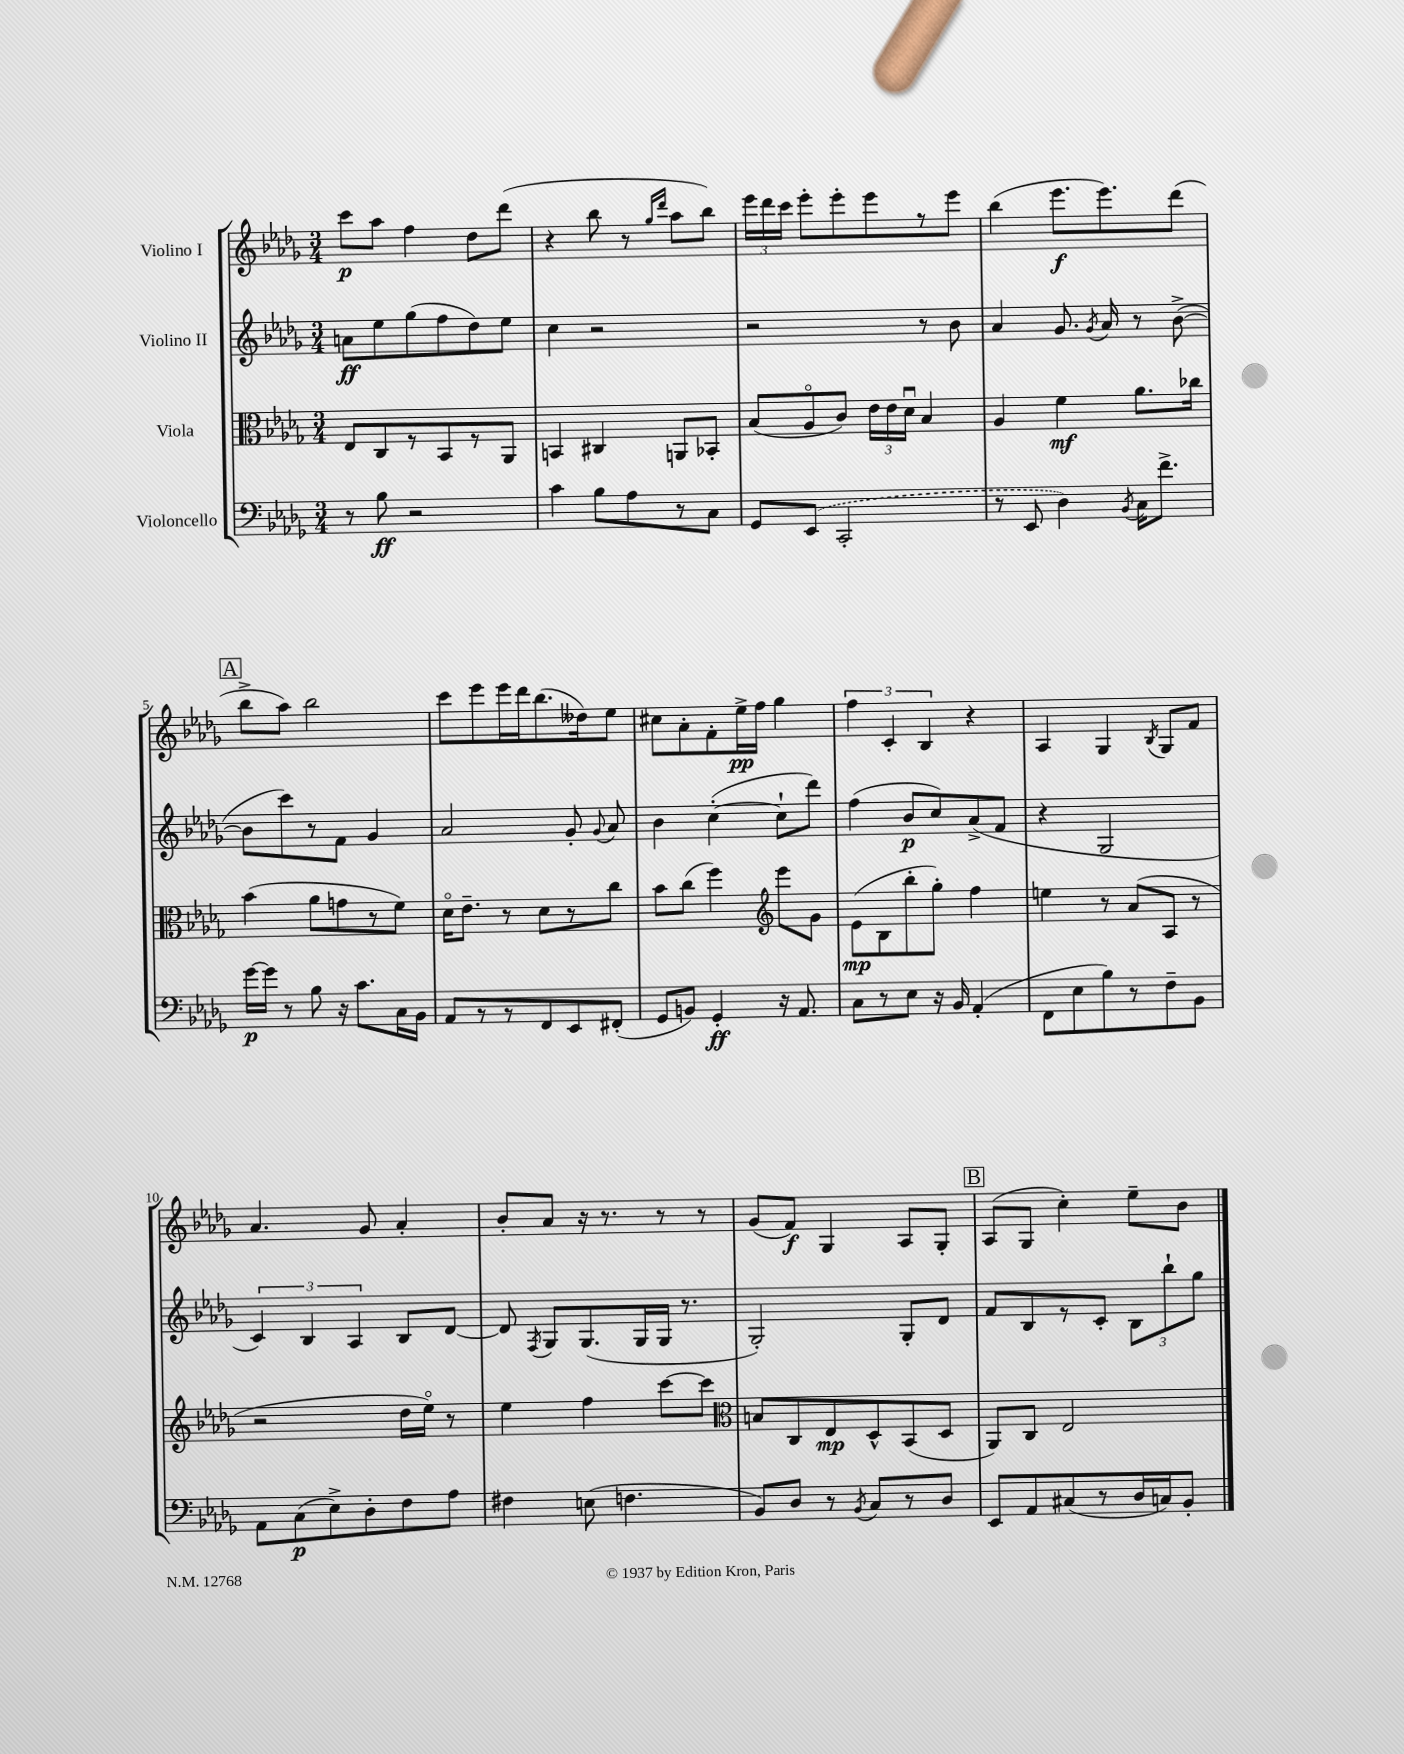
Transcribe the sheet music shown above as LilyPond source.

<<
\new StaffGroup <<
\new Staff = "s0" \with { instrumentName = "Violino I" } {
    \clef treble \key des \major \numericTimeSignature \time 3/4
    \autoBeamOff c'''8[\p aes''8] f''4 des''8[ des'''8]( |
    r4 bes''8 r8 \grace { ges''16[ des'''16] } aes''8[ bes''8]) |
    \tuplet 3/2 { ees'''16[ des'''16 c'''16] } ees'''8[-. ees'''8-. ees'''8 r8 ees'''8] |
    bes''4( ees'''8.[\f ees'''8.) des'''8]( |
    \mark \markup { \box "A" } bes''8[-> aes''8]) bes''2 |
    c'''8[ ees'''8 ees'''16 des'''16 bes''8.( deses''16) ees''8] |
    cis''8[ aes'8-. f'8-. ees''16->\pp f''16] ges''4 |
    \tuplet 3/2 { f''4 c'4-. bes4 } r4 |
    aes4 ges4 \acciaccatura { bes8 } ges8[ f'8] |
    aes'4. ges'8 aes'4-. |
    bes'8[-. aes'8] r16 r8. r8 r8 |
    ges'8[( f'8]\f) ges4 aes8[ ges8]-. |
    \mark \markup { \box "B" } aes8[( ges8] c''4-.) ees''8[-- bes'8] \bar "|." |
}
\new Staff = "s1" \with { instrumentName = "Violino II" } {
    \clef treble \key des \major \numericTimeSignature \time 3/4
    \autoBeamOff a'8[\ff ees''8 ges''8( f''8 des''8) ees''8] |
    c''4 r2 |
    r2 r8 bes'8 |
    aes'4 ges'8. \acciaccatura { ges'8 } aes'16 r8 bes'8~->( |
    \mark \markup { \box "A" } bes'8[ c'''8) r8 f'8] ges'4 |
    aes'2 ges'8-. \appoggiatura { ges'8 } aes'8 |
    bes'4 c''4~-.( c''8[-! des'''8]) |
    f''4( bes'8[\p c''8) aes'8->( f'8] |
    r4 ges2 |
    \tuplet 3/2 { c'4) bes4 aes4 } bes8[ des'8]~ |
    des'8 \acciaccatura { f8 } ges8[ ges8.( ges16 ges16] r8. |
    ges2-.) ges8[-. des'8] |
    \mark \markup { \box "B" } f'8[ bes8 r8 c'8]-. \tuplet 3/2 { bes8[ bes''8-! ges''8] } \bar "|." |
}
\new Staff = "s2" \with { instrumentName = "Viola" } {
    \clef alto \key des \major \numericTimeSignature \time 3/4
    \autoBeamOff ees8[ c8 r8 bes,8 r8 aes,8] |
    b,4 cis4 a,8[ bes,8]-. |
    bes8[( aes8\flageolet c'8]) \tuplet 3/2 { ees'16[ ees'16 des'16]\downbow } bes4 |
    aes4 f'4\mf aes'8.[ ces''16] |
    \mark \markup { \box "A" } bes'4( aes'8[ g'8 r8 f'8]) |
    des'16[\flageolet ees'8.]-- r8 des'8[ r8 c''8] |
    bes'8[ c''8]( f''4) \clef treble ees'''8[ ges'8] |
    ees'8[\mp( bes8 bes''8-. ges''8]-.) f''4 |
    e''4 r8 aes'8[( aes8] r8 |
    r2 des''16[ ees''16]\flageolet) r8 |
    ees''4 f''4 c'''8[~ c'''8] |
    \clef alto b8[ c8 ees8\mp des8-^ bes,8( des8] |
    \mark \markup { \box "B" } aes,8[) c8] ees2 \bar "|." |
}
\new Staff = "s3" \with { instrumentName = "Violoncello" } {
    \clef bass \key des \major \numericTimeSignature \time 3/4
    \autoBeamOff r8 bes8\ff r2 |
    c'4 bes8[ aes8 r8 c8] |
    ges,8[ \once \slurDashed ees,8]( c,2-. |
    r8 ees,8 des4) \acciaccatura { bes,8 } c16[ f'8.]-> |
    \mark \markup { \box "A" } ges'16[~\p ges'16] r8 bes8 r16 c'8.[ c16 bes,16] |
    aes,8[ r8 r8 f,8 ees,8 fis,8]-.( |
    ges,8[ b,8]) ges,4-.\ff r16 aes,8. |
    c8[ r8 ees8] r16 bes,16 aes,4-.( |
    f,8[ ees8 bes8) r8 f8-- bes,8] |
    aes,8[ c8\p( ees8->) des8-. f8 aes8] |
    fis4 e8( f4. |
    bes,8[) des8] r8 \acciaccatura { bes,8 } c8[ r8 des8] |
    \mark \markup { \box "B" } ees,8[ aes,8 cis8( r8 des16 c16) bes,8]-. \bar "|." |
}
>>
>>
